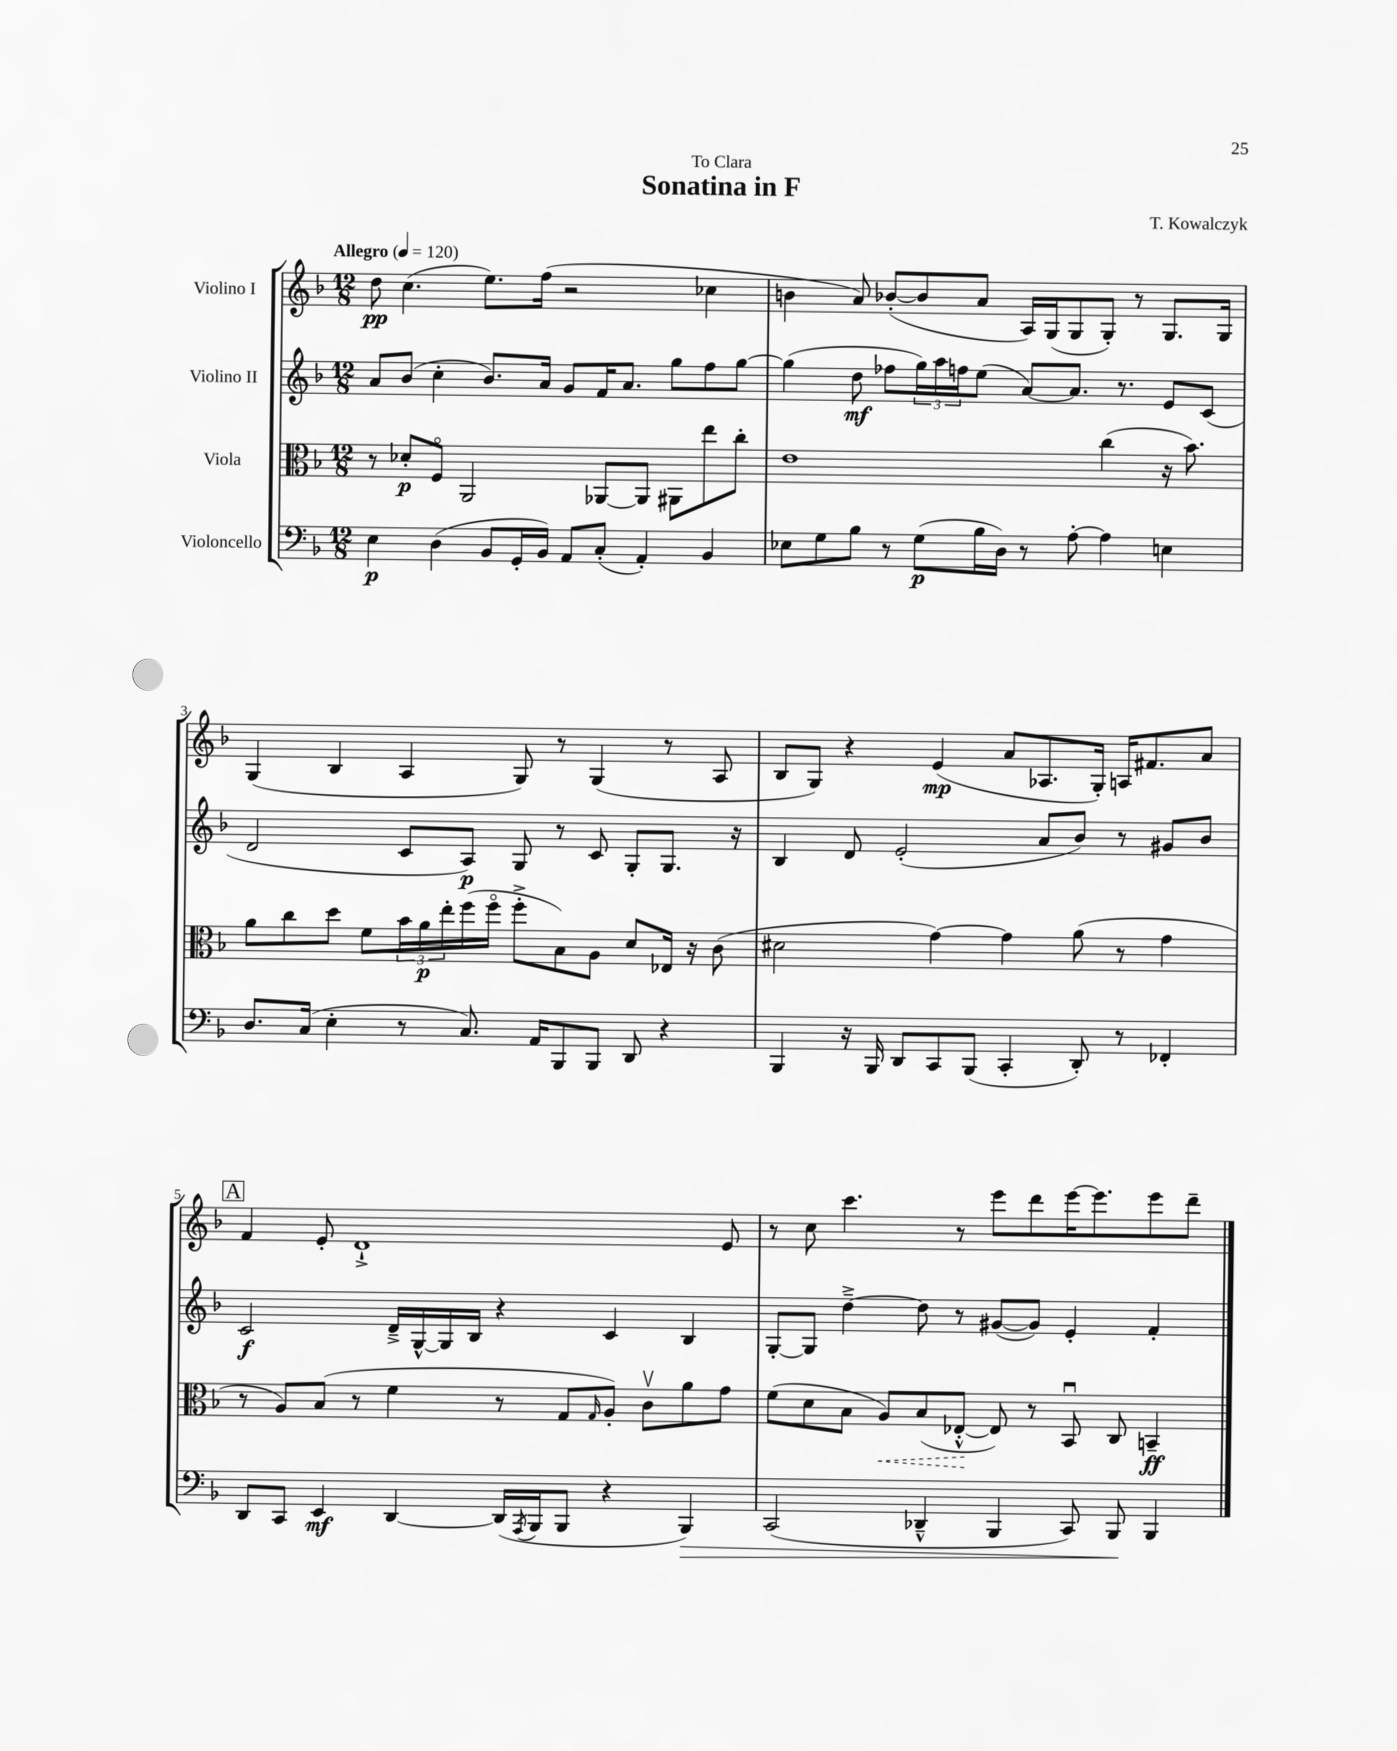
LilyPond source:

\header { title = "Sonatina in F" composer = "T. Kowalczyk" dedication = "To Clara" }
<<
\new StaffGroup <<
\new Staff = "s0" \with { instrumentName = "Violino I" } {
    \clef treble \key f \major \numericTimeSignature \time 12/8 \tempo "Allegro" 4 = 120
    d''8\pp c''4.( e''8.) f''16( r2 ces''4 |
    b'4 a'8) bes'8~-.( bes'8 a'8 a16) g16( g8 g8-.) r8 g8. g16 |
    g4( bes4 a4 g8) r8 g4( r8 a8 |
    bes8 g8) r4 e'4\mp( a'8 aes8. g16-.) a16 fis'8. a'8 |
    \mark \markup { \box "A" } f'4 e'8-. d'1-!-> e'8 |
    r8 c''8 c'''4. r8 e'''8 d'''8 e'''16~ e'''8. e'''8 d'''8-- \bar "|." |
}
\new Staff = "s1" \with { instrumentName = "Violino II" } {
    \clef treble \key f \major \numericTimeSignature \time 12/8
    a'8 bes'8( c''4-. bes'8.) a'16 g'8 f'16 a'8. g''8 f''8 g''8~ |
    g''4( d''8\mf fes''8 \tuplet 3/2 { g''16) a''16 f''16 } e''8( a'8~) a'8. r8. e'8 c'8( |
    d'2 c'8 a8\p) g8 r8 c'8 g8-. g8. r16 |
    bes4 d'8 e'2-.( a'8 bes'8) r8 gis'8 bes'8 |
    \mark \markup { \box "A" } c'2\f d'16---> g16~-^ g16 bes16 r4 c'4 bes4 |
    g8~-. g8 d''4~---> d''8 r8 gis'8~( gis'8) e'4-. f'4-. \bar "|." |
}
\new Staff = "s2" \with { instrumentName = "Viola" } {
    \clef alto \key f \major \numericTimeSignature \time 12/8
    r8 des'8-.\p f8\flageolet a,2 aes,8~ aes,8 ais,8 e''8 c''8-. |
    e'1 c''4( r16 bes'8.) |
    a'8 c''8 d''8 f'8 \tuplet 3/2 { bes'16 a'16\p e''16-. } f''16( f''16\flageolet f''8-.-> bes8) a8 d'8 ees16 r16 c'8( |
    dis'2 g'4~) g'4 a'8( r8 g'4 |
    \mark \markup { \box "A" } r8 a8) bes8( r8 f'4 r8 g8 \grace { g16 } a8-.) c'8\upbow a'8 g'8 |
    f'8( d'8 bes8 \once \override Hairpin.style = #'dashed-line a8\<) bes8( ees8~-.-^\! ees8) r8 bes,8\downbow c8 b,4--\ff \bar "|." |
}
\new Staff = "s3" \with { instrumentName = "Violoncello" } {
    \clef bass \key f \major \numericTimeSignature \time 12/8
    e4\p d4( bes,8 g,16-. bes,16) a,8 c8-.( a,4-.) bes,4 |
    ees8 g8 bes8 r8 g8\p( bes16 d16) r8 a8~-. a4 e4 |
    d8. c16( e4-. r8 c8.) a,16 bes,,8 bes,,8 d,8 r4 |
    bes,,4 r16 bes,,16 d,8 c,8 bes,,8( c,4-. d,8-.) r8 fes,4-. |
    \mark \markup { \box "A" } d,8 c,8 e,4\mf d,4~ d,16( \acciaccatura { a,,8 } bes,,16 bes,,8 r4 bes,,4\>) |
    c,2( des,4---^ bes,,4 c,8) bes,,8\! bes,,4 \bar "|." |
}
>>
>>
